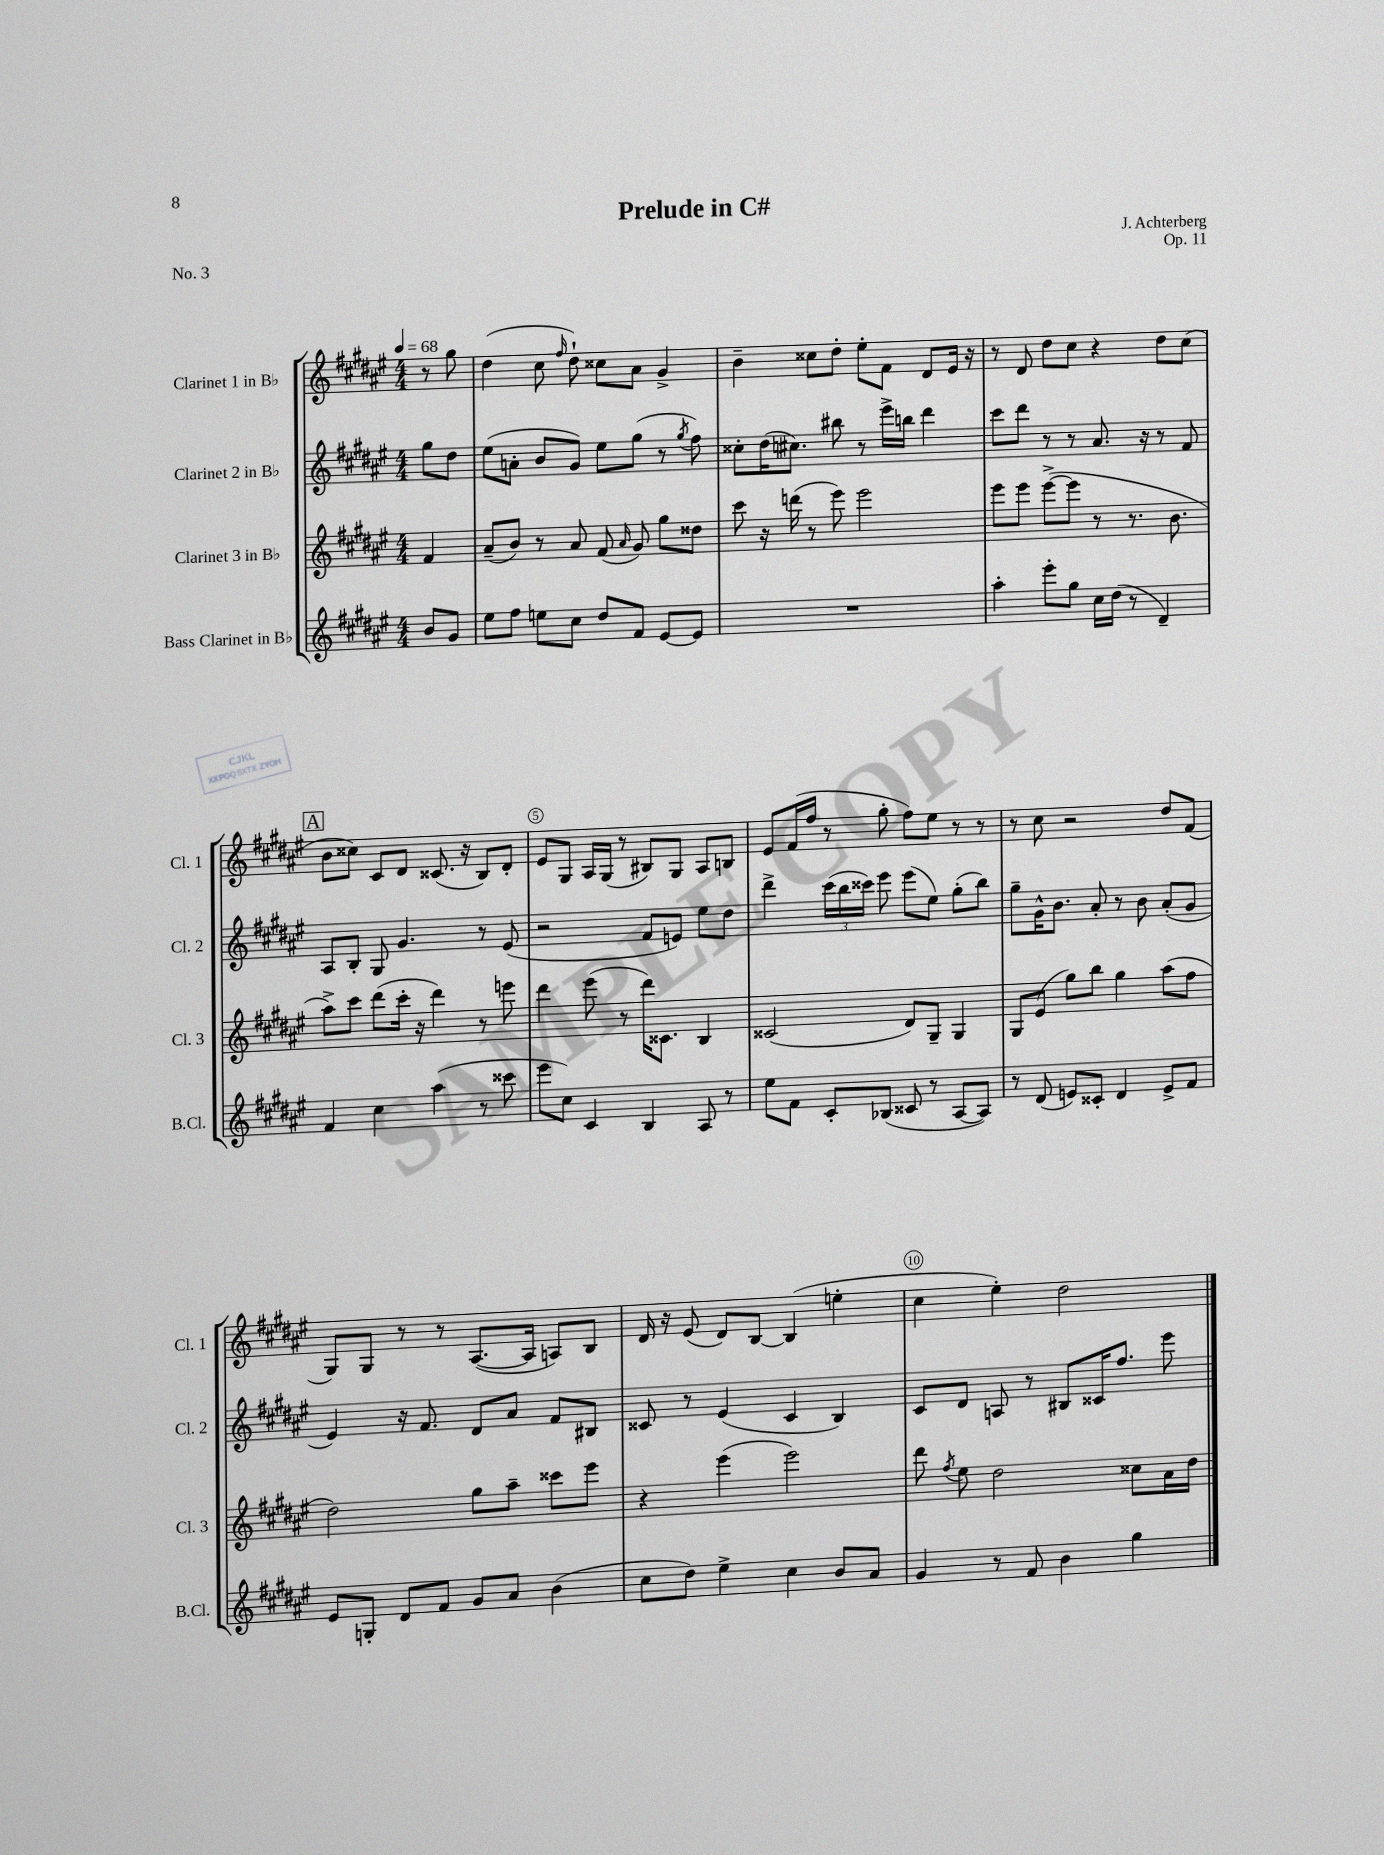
\header { title = "Prelude in C#" composer = "J. Achterberg" opus = "Op. 11" piece = "No. 3" }
<<
\new StaffGroup <<
\new Staff = "s0" \with { instrumentName = "Clarinet 1 in Bb" shortInstrumentName = "Cl. 1" } {
    \clef treble \key fis \major \numericTimeSignature \time 4/4 \partial 4 \tempo 4 = 68
    \autoBeamOff r8 gis''8 |
    dis''4( cis''8 \grace { fis''16 } dis''8-!) cisis''8[ ais'8] gis'4-> |
    b'4-- cisis''8[ dis''8]-. eis''8[-. fis'8] dis'8[ eis'16] r16 |
    r8 dis'8 dis''8[ cis''8] r4 dis''8[ cis''8]( |
    \mark \markup { \box "A" } b'8[ cisis''8]) cis'8[ dis'8] cisis'8.( r16 b8[) dis'8]-. |
    eis'8[ gis8] ais16[ gis16]( r8 bis8[) gis8] ais8[ b8] |
    eis'8[ fis'16( fis''16] r8 gis''8-. fis''8[) eis''8] r8 r8 |
    r8 cis''8 r2 dis''8[ fis'8]( |
    gis8[) gis8] r8 r8 ais8.[~( ais16] a8[) b8] |
    dis'16 r16 eis'8( dis'8[) b8]~ b4( e''4-. |
    cis''4 eis''4-.) dis''2 \bar "|." |
}
\new Staff = "s1" \with { instrumentName = "Clarinet 2 in Bb" shortInstrumentName = "Cl. 2" } {
    \clef treble \key fis \major \numericTimeSignature \time 4/4 \partial 4
    \autoBeamOff gis''8[ dis''8] |
    eis''8[( a'8]-. b'8[ gis'8]) eis''8[ gis''8]( r8 \acciaccatura { gis''8 } fis''8) |
    cisis''8[-. dis''16( cis''8.]) bis''8 r8 eis'''16[-> b''16] dis'''4 |
    cis'''8[ dis'''8] r8 r8 ais'8. r16 r8 fis'8 |
    \mark \markup { \box "A" } ais8[ b8]-. gis8 gis'4. r8 eis'8( |
    r2 fis'8[ e'8]) eis''8[ dis''8] |
    dis'''4-> \tuplet 3/2 { cis'''16[( b''16 cisis'''16]) } eis'''8 eis'''8[( eis''8]) gis''8[-.( b''8]) |
    gis''8[-- gis'16-^ b'8.] ais'8-. r8 b'8 ais'8[-.( gis'8] |
    eis'4) r16 fis'8. dis'8[ ais'8] fis'8[ bis8] |
    cisis'8 r8 eis'4( cisis'4 b4) |
    cis'8[ dis'8] a8 r8 bis8[ cisis'16 fis''8.] eis'''8 \bar "|." |
}
\new Staff = "s2" \with { instrumentName = "Clarinet 3 in Bb" shortInstrumentName = "Cl. 3" } {
    \clef treble \key fis \major \numericTimeSignature \time 4/4 \partial 4
    \autoBeamOff fis'4 |
    ais'8[--( b'8]) r8 ais'8 fis'8( \grace { ais'16 } gis'8) gis''8[ disis''8] |
    cis'''8 r16 d'''16( r8 eis'''8) eis'''2 |
    eis'''8[ eis'''8] eis'''8[~->( eis'''8] r8 r8. b'8. |
    \mark \markup { \box "A" } ais''8[->) cis'''8] dis'''8[( cis'''16]-. r16 dis'''4) r8 e'''8 |
    dis'''4 eis'''8( r8 dis'''16[) cisis'8.] b4 |
    cisis'2( dis'8[) gis8]-- gis4 |
    gis8[ eis'8]( gis''8[) b''8] gis''4 ais''8[( fis''8] |
    dis''2) gis''8[ ais''8]-- cisis'''8[ eis'''8] |
    r4 eis'''4( eis'''2) |
    dis'''8 \acciaccatura { fis''8 } eis''8 dis''2 cisis''8[ ais'16 dis''16] \bar "|." |
}
\new Staff = "s3" \with { instrumentName = "Bass Clarinet in Bb" shortInstrumentName = "B.Cl." } {
    \clef treble \key fis \major \numericTimeSignature \time 4/4 \partial 4
    \autoBeamOff b'8[ gis'8] |
    eis''8[ fis''8] e''8[ cis''8] dis''8[ fis'8] eis'8[~ eis'8] |
    R1 |
    ais''4-. eis'''8[-. gis''8] cis''16[ dis''16]( r8 dis'4--) |
    \mark \markup { \box "A" } fis'4 cis''4 ais''4( r8 cisis'''8 |
    eis'''8[ cis''8]) cis'4 b4 ais8 r8 |
    eis''8[ fis'8] cis'8[-. bes8]( cisis'8 r8 ais8[~ ais8]) |
    r8 dis'8( e'8[) cisis'8]-. dis'4 e'8[-> fis'8] |
    eis'8[ g8]-. dis'8[ fis'8] gis'8[ ais'8] b'4( |
    cis''8[ dis''8]) eis''4-> cis''4 b'8[ ais'8] |
    gis'4 r8 fis'8 b'4 gis''4 \bar "|." |
}
>>
>>
\layout { \context { \Score \override BarNumber.break-visibility = ##(#f #t #t) barNumberVisibility = #(every-nth-bar-number-visible 5) \override BarNumber.stencil = #(make-stencil-circler 0.1 0.3 ly:text-interface::print) } }
